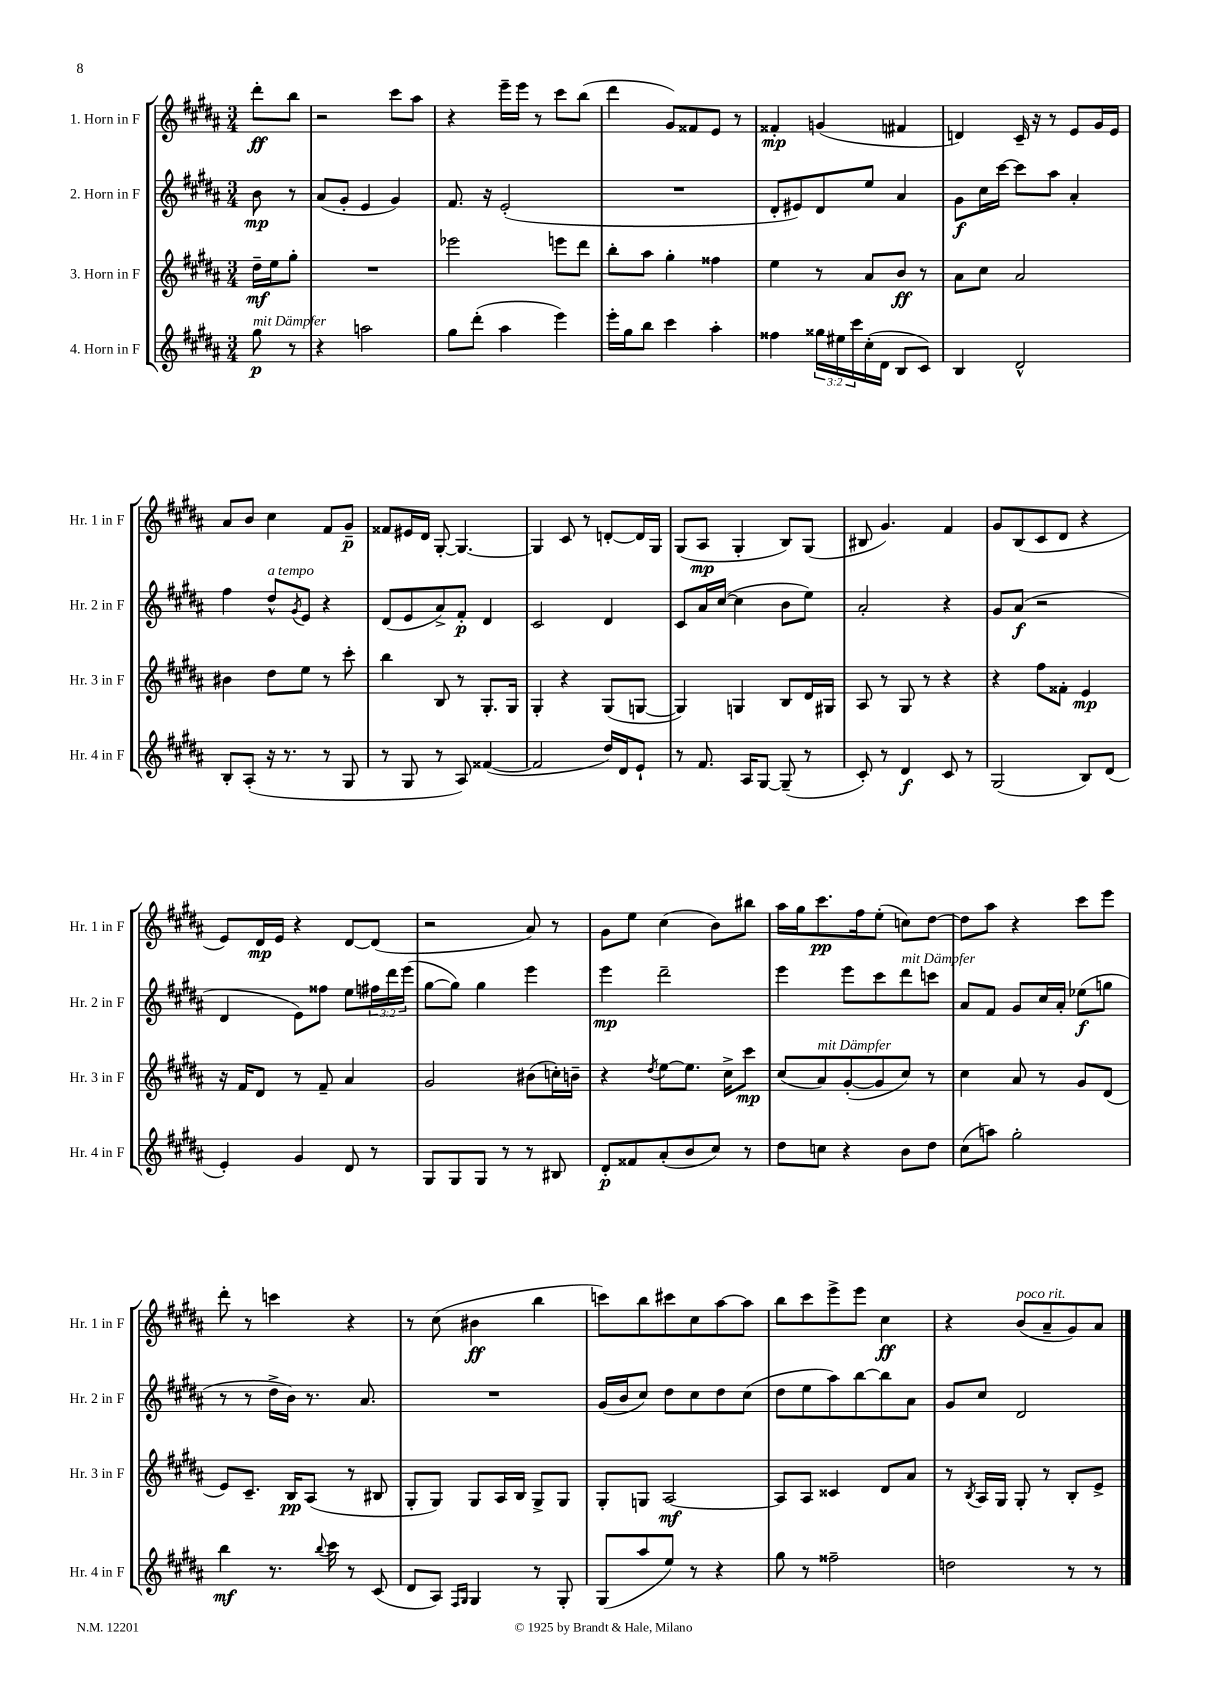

**kern	**kern	**kern	**kern
*staff4	*staff3	*staff2	*staff1
*clefG2	*clefG2	*clefG2	*clefG2
*k[f#c#g#d#a#]	*k[f#c#g#d#a#]	*k[f#c#g#d#a#]	*k[f#c#g#d#a#]
*M3/4	*M3/4	*M3/4	*M3/4
8gg#	16dd#~	8b	8ddd#'
.	16ee	.	.
8r	8gg#'	8r	8bb
=	=	=	=
4r	2.r	(8a#	2r
.	.	8g#'	.
2aa	.	4e	.
.	.	4g#)	8ccc#
.	.	.	8aa#
=	=	=	=
8gg#	2eee-	8.f#	4r
(8ddd#'	.	.	.
.	.	16r	.
4aa#	.	(2e'	16eee~
.	.	.	16eee
.	.	.	8r
4eee)	8eee	.	8ccc#
.	8ddd#	.	(8bb
=	=	=	=
16eee'	8bb'	2.r	4ddd#
16gg#	.	.	.
8bb	8aa#	.	.
4ccc#	4gg#'	.	8g#)
.	.	.	8f##
4aa#'	4ff##	.	8e
.	.	.	8r
=	=	=	=
4ff##	4ee	8d#'	4f##'
.	.	8e#)	.
24gg##	8r	8d#	(4g
24ee#	.	.	.
24ccc#	.	.	.
(16cc#'	8a#	8ee	.
16d#	.	.	.
8B	8b	4a#	4f#
8c#)	8r	.	.
=	=	=	=
4B	8a#	8g#	4d)
.	8cc#	16cc#	.
.	.	[16ccc#	.
2d#^^	2a#	8ccc#]	16c#~
.	.	.	16r
.	.	8aa#	8r
.	.	4a#'	8e
.	.	.	16g#
.	.	.	16e
=	=	=	=
8B'	4b#	4ff#	8a#
(8A#'	.	.	8b
16r	8dd#	8dd#^^	4cc#
8.r	.	.	.
.	.	8qg#	.
.	8ee	8e	.
8r	8r	4r	8f#
8G#	8ccc#'	.	8g#~
=	=	=	=
8r	4bb	(8d#	8f##
8G#	.	8e	16e#
.	.	.	16d#
8r	8B	8a#^)	[8G#'
8A#)	8r	8f#'	4.G#_
([4f##	8.G#'	4d#	.
.	16G#	.	.
=	=	=	=
2f##]	4G#'	2c#	4G#]
.	4r	.	8c#
.	.	.	8r
16dd#)	(8G#	4d#	[8d'
16d#	.	.	.
8e`	[8G	.	16d]
.	.	.	16G#
=	=	=	=
8r	4G])	8c#	(8G#
8.f#	.	16a#	8A#
.	.	([16cc#	.
.	4G	4cc#]	4G#'
16A#	.	.	.
[8G#	.	.	.
(8G#~]	8B	8b	8B)
8r	16d#	8ee)	(8G#
.	16G#	.	.
=	=	=	=
8c#')	8A#	2a#'	8B#
8r	8r	.	4.g#)
4d#	8G#	.	.
.	8r	.	.
8c#	4r	4r	4f#
8r	.	.	.
=	=	=	=
(2G#	4r	8g#	8g#
.	.	(8a#	(8B
.	8ff#	2r	8c#
.	8f##'	.	8d#
8B)	4e	.	4r
(8d#	.	.	.
=	=	=	=
4e')	16r	4d#	8e)
.	16f#	.	.
.	8d#	.	16d#
.	.	.	16e
4g#	8r	8e)	4r
.	8f#~	8ff##	.
8d#	4a#	8ee	[8d#
8r	.	24ff#	(8d#]
.	.	24ddd#	.
.	.	(24eee	.
=	=	=	=
8G#	2g#	[8gg#	2r
8G#	.	8gg#])	.
8G#	.	4gg#	.
8r	.	.	.
8r	(8b#	4eee	8a#)
8B#	16cc')	.	8r
.	16b~	.	.
=	=	=	=
8d#'	4r	4eee	8g#
8f##	.	.	8ee
.	8qdd#	.	.
(8a#'	[8ee	2ddd#~	(4cc#
8b	8.ee]	.	.
8cc#)	.	.	8b)
.	16cc#^	.	.
8r	8ccc#	.	8bb#
=	=	=	=
8dd#	(8cc#	4eee	16aa#
.	.	.	16gg#
8cc	8a#)	.	8.ccc#
4r	([8g#'	8eee	.
.	.	.	16ff#
.	8g#]	8ccc#	(8ee'
8b	8cc#)	8ddd#	8cc)
8dd#	8r	8ccc	[8dd#
=	=	=	=
(8cc#	4cc#	8a#	8dd#]
8aa)	.	8f#	8aa#
2gg#'	8a#	8g#	4r
.	8r	16cc#	.
.	.	16a#'	.
.	8g#	(8ee-	8ccc#
.	(8d#	8gg	8eee
=	=	=	=
4bb	8e)	8r	8ddd#'
.	8.c#~	8r	8r
8.r	.	16dd#^	4ccc
.	16B	16b)	.
.	(8A#	8.r	.
8qqbb	.	.	.
16ccc#	.	.	.
8r	8r	.	4r
.	.	8.a#	.
(8c#	8B#	.	.
=	=	=	=
8d#	8G#'	2.r	8r
8A#)	8G#)	.	(8cc#
16qqF#	.	.	.
16qqG#	.	.	.
4G#	8G#	.	4b#
.	16A#	.	.
.	16B	.	.
8r	8G#^	.	4bb
8G#'	8G#	.	.
=	=	=	=
(8G#	8G#'	(16g#	8ccc)
.	.	16b	.
8aa#	8G	8cc#)	8bb
8ee)	[2A#	8dd#	8ccc#
8r	.	8cc#	8cc#
4r	.	8dd#	[8aa#
.	.	(8cc#	8aa#]
=	=	=	=
8gg#	8A#]	8dd#	8bb
8r	8A#	8ee	8ccc#
2ff##~	4c##	8aa#)	8eee^
.	.	[8bb	8eee
.	8d#	8bb]	4cc#
.	8a#	8a#	.
=	=	=	=
2dd	8r	8g#	4r
.	8qB	.	.
.	16A#	8cc#	.
.	16G#	.	.
.	8G#'	2d#	(8b
.	8r	.	8a#~
8r	8B'	.	8g#)
8r	8e^	.	8a#
==	==	==	==
*-	*-	*-	*-
